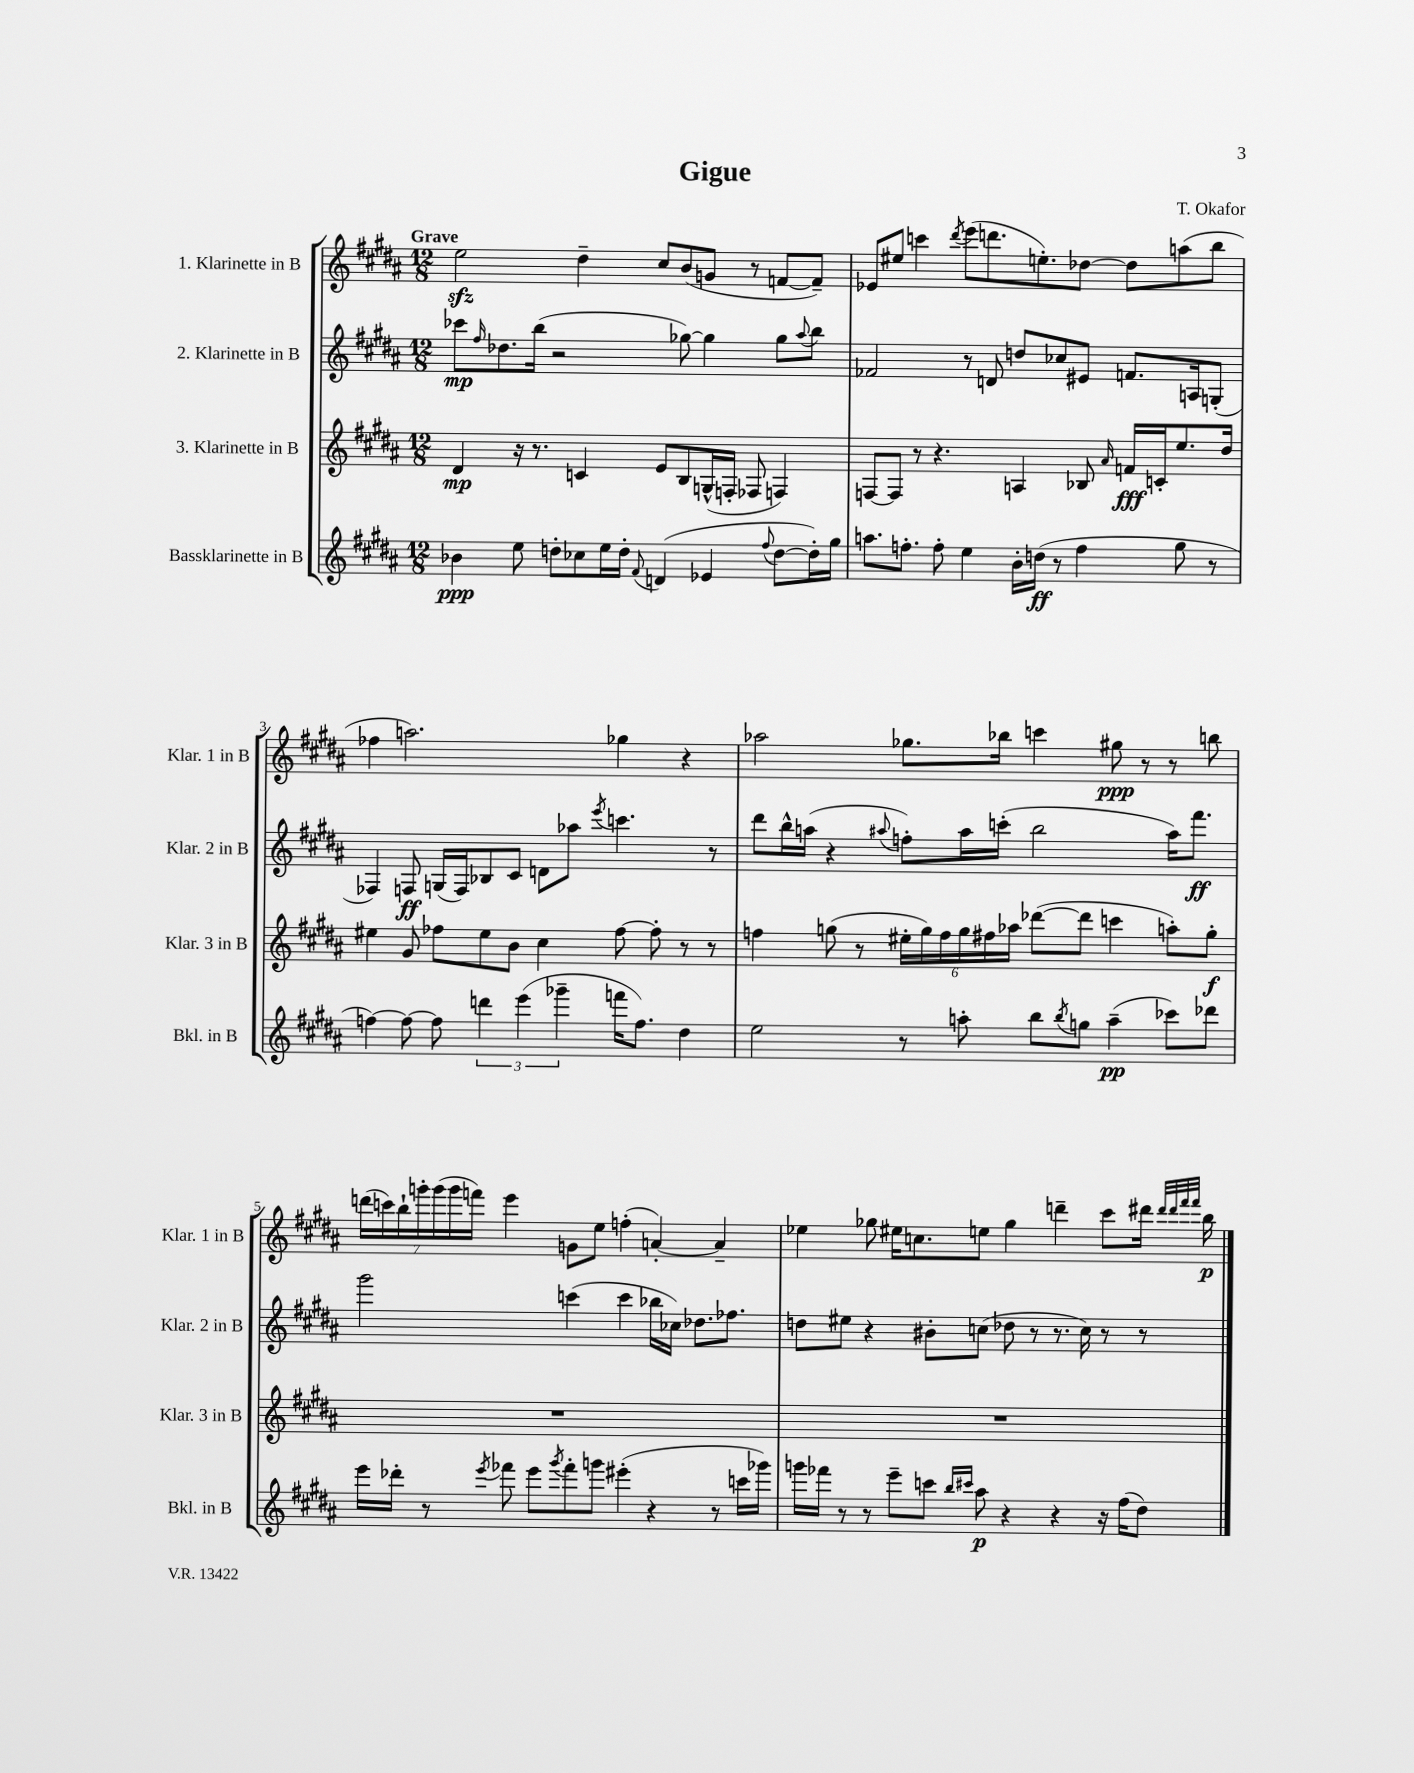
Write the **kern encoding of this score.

**kern	**dynam	**kern	**dynam	**kern	**dynam	**kern	**dynam
*part4	*part4	*part3	*part3	*part2	*part2	*part1	*part1
*staff4	*staff4	*staff3	*staff3	*staff2	*staff2	*staff1	*staff1
*I"Bassklarinette in B	*	*I"3. Klarinette in B	*	*I"2. Klarinette in B	*	*I"1. Klarinette in B	*
*I'Bkl. in B	*	*I'Klar. 3 in B	*	*I'Klar. 2 in B	*	*I'Klar. 1 in B	*
*clefG2	*	*clefG2	*	*clefG2	*	*clefG2	*
*k[f#c#g#d#a#]	*	*k[f#c#g#d#a#]	*	*k[f#c#g#d#a#]	*	*k[f#c#g#d#a#]	*
*M12/8	*	*M12/8	*	*M12/8	*	*M12/8	*
=1	=1	=1	=1	=1	=1	=1	=1
!	!	!	!	!	!	!LO:TX:a:B:t=Grave	!
4b-X\	ppp	4d#/	mp	8ccc-X\L	mp	2eezz\	.
.	.	.	.	16qqff#/	.	.	.
.	.	.	.	8.dd-X\	.	.	.
8ee\	.	16r	.	.	.	.	.
.	.	8.r	.	(16bb\Jk	.	.	.
8ddn'\L	.	.	.	2r	.	.	.
8cc-X\	.	4cn/	.	.	.	4dd#~\	.
16ee\L	.	.	.	.	.	.	.
16dd'\JJ	.	.	.	.	.	.	.
8qqf#/	.	.	.	.	.	.	.
(4dn/	.	8e/L	.	.	.	8cc#/L	.
.	.	8B/	.	[8gg-X\)	.	(8b/	.
4e-X/	.	(16Gn^^/L	.	4gg-\]	.	8gn/J	.
.	.	16Fn'/JJ	.	.	.	.	.
.	.	8F-X/	.	.	.	8r	.
8qqff#/	.	.	.	.	.	.	.
[8dd\L	.	4Fn/)	.	8gg-\L	.	[8fn/L	.
.	.	.	.	8qqaa#/	.	.	.
16dd'\L])	.	.	.	8bb\J	.	8f~/J])	.
16gg#\JJ	.	.	.	.	.	.	.
=2	=2	=2	=2	=2	=2	=2	=2
8.aan\L	.	[8Fn/L	.	2f-X/	.	8e-X/L	.
.	.	8F/J]	.	.	.	8ee#X/J	.
8.ffn'\J	.	.	.	.	.	.	.
.	.	8r	.	.	.	4cccn\	.
8ff'\	.	4.r	.	.	.	.	.
.	.	.	.	.	.	8qddd#/	.
4ee\	.	.	.	8r	.	(8eee\L	.
.	.	.	.	8dn/	.	8.dddn\	.
16b'\LL	.	4An/	.	8ddn/L	.	.	.
(16ddn\JJ	ff	.	.	.	.	8.een'\)	.
8r	.	.	.	8cc-X/	.	.	.
4ff\	.	8B-X/	.	8e#X/J	.	[8dd-X\J	.
.	.	16qqa#/	.	.	.	.	.
.	.	16fn/LL	fff	8.fn/L	.	8dd-\L]	.
.	.	16cn'/J	.	.	.	.	.
8gg#\	.	8.ee/	.	.	.	(8aan\	.
.	.	.	.	16An/k	.	.	.
8r	.	.	.	(8Gn'/J	.	8bb\J	.
.	.	16dd#/Jk	.	.	.	.	.
!!LO:LB:g=z
=3	=3	=3	=3	=3	=3	=3	=3
[4ffn\)	.	4ee#X\	.	4F-X/)	.	4ff-X\	.
8ff\_	.	8g#/	.	8Fn/	ff	2.aan\)	.
8ff\]	.	8ff-X\L	.	(16Gn/LL	.	.	.
.	.	.	.	16F/J)	.	.	.
6dddn\	.	8ee#\	.	8B-X/	.	.	.
.	.	8b\J	.	8c#/J	.	.	.
(6eee\	.	.	.	.	.	.	.
.	.	4cc#\	.	8dn\L	.	.	.
6ggg-X~\	.	.	.	.	.	.	.
.	.	.	.	8aa-X\J	.	.	.
.	.	.	.	8qeee/	.	.	.
16fffn\KL	.	[8ff-\	.	4.cccn\	.	4gg-X\	.
8.ff\J)	.	.	.	.	.	.	.
.	.	8ff-'\]	.	.	.	.	.
4dd#\	.	8r	.	.	.	4r	.
.	.	8r	.	8r	.	.	.
=4	=4	=4	=4	=4	=4	=4	=4
2ee\	.	4ffn\	.	8ddd#\L	.	2aa-X\	.
.	.	.	.	16bb^^\L	.	.	.
.	.	.	.	(16aan\JJ	.	.	.
.	.	(8ggn\	.	4r	.	.	.
.	.	8r	.	.	.	.	.
.	.	.	.	8qqaa#X/	.	.	.
8r	.	24ee#X'\LL	.	8ffn'\L)	.	8.gg-X\L	.
.	.	24gg\)	.	.	.	.	.
.	.	24ff\	.	.	.	.	.
8aan'\	.	24gg\	.	16aa#\L	.	.	.
.	.	24ff#X\	.	.	.	.	.
.	.	.	.	(16cccn'\JJ	.	16bb-X\Jk	.
.	.	24aa-X\JJ	.	.	.	.	.
8bb\L	.	([8ddd-X\L	.	2bb\	.	4cccn\	.
8qbb/	.	.	.	.	.	.	.
8ggn\J	.	8ddd-\J]	.	.	.	.	.
(4aa~\	pp	4cccn\	.	.	.	8gg#X\	ppp
.	.	.	.	.	.	8r	.
8ccc-X\L)	.	8aan'\L)	.	16aa#\KL)	.	8r	.
.	.	.	.	8.fff#\J	ff	.	.
8ddd-X\J	.	8gg'\J	f	.	.	8bbn\	.
!!LO:LB:g=z
=5	=5	=5	=5	=5	=5	=5	=5
16eee\LL	.	1.r	.	2ggg#\	.	(28dddn\LL	.
.	.	.	.	.	.	28cccn\)	.
16ddd-X'\JJ	.	.	.	.	.	.	.
.	.	.	.	.	.	28bb`\	.
.	.	.	.	.	.	28gggn'\	.
8r	.	.	.	.	.	.	.
.	.	.	.	.	.	(28ggg\	.
.	.	.	.	.	.	28ggg\	.
.	.	.	.	.	.	28fffn\JJ)	.
8qeee/	.	.	.	.	.	.	.
8fff-X\	.	.	.	.	.	4eee\	.
8eee\L	.	.	.	.	.	.	.
8qggg#/	.	.	.	.	.	.	.
8fff-'\	.	.	.	(4cccn\	.	8gn\L	.
8gggn\J	.	.	.	.	.	8ee\J	.
(4eee#X'\	.	.	.	4ccc\	.	(4ffn'\	.
4r	.	.	.	16bb-X\LL	.	[4an'/)	.
.	.	.	.	16cc-X\JJ)	.	.	.
.	.	.	.	8.dd-X\L	.	.	.
8r	.	.	.	.	.	4a~/]	.
.	.	.	.	8.ff-X\J	.	.	.
16cccn\LL	.	.	.	.	.	.	.
16ggg-X\JJ)	.	.	.	.	.	.	.
=6	=6	=6	=6	=6	=6	=6	=6
16gggn\LL	.	1.r	.	8ddn\L	.	4ee-X\	.
16fff-X\JJ	.	.	.	.	.	.	.
8r	.	.	.	8ee#X\J	.	.	.
8r	.	.	.	4r	.	8gg-X\	.
8eee~\L	.	.	.	.	.	16ee#X\KL	.
.	.	.	.	.	.	8.ccn\	.
8cccn\J	.	.	.	8b#X'\L	.	.	.
16qqbb/LL	.	.	.	.	.	.	.
16qqccc#X/JJ	.	.	.	.	.	.	.
8aa#\	p	.	.	(8ccn\J	.	8een\J	.
4r	.	.	.	8dd-X\	.	4gg-\	.
.	.	.	.	8r	.	.	.
4r	.	.	.	8.r	.	4dddn~\	.
.	.	.	.	16cc\)	.	.	.
16r	.	.	.	8r	.	8ccc#\L	.
(16ff#\KL	.	.	.	.	.	.	.
8dd#\J)	.	.	.	8r	.	16ddd#X\Jk	.
.	.	.	.	.	.	32qqddd#/LLL	.
.	.	.	.	.	.	32qqddd#/	.
.	.	.	.	.	.	32qqfff#/	.
.	.	.	.	.	.	32qqfff#/JJJ	.
.	.	.	.	.	.	16bb\	p
==	==	==	==	==	==	==	==
*-	*-	*-	*-	*-	*-	*-	*-
